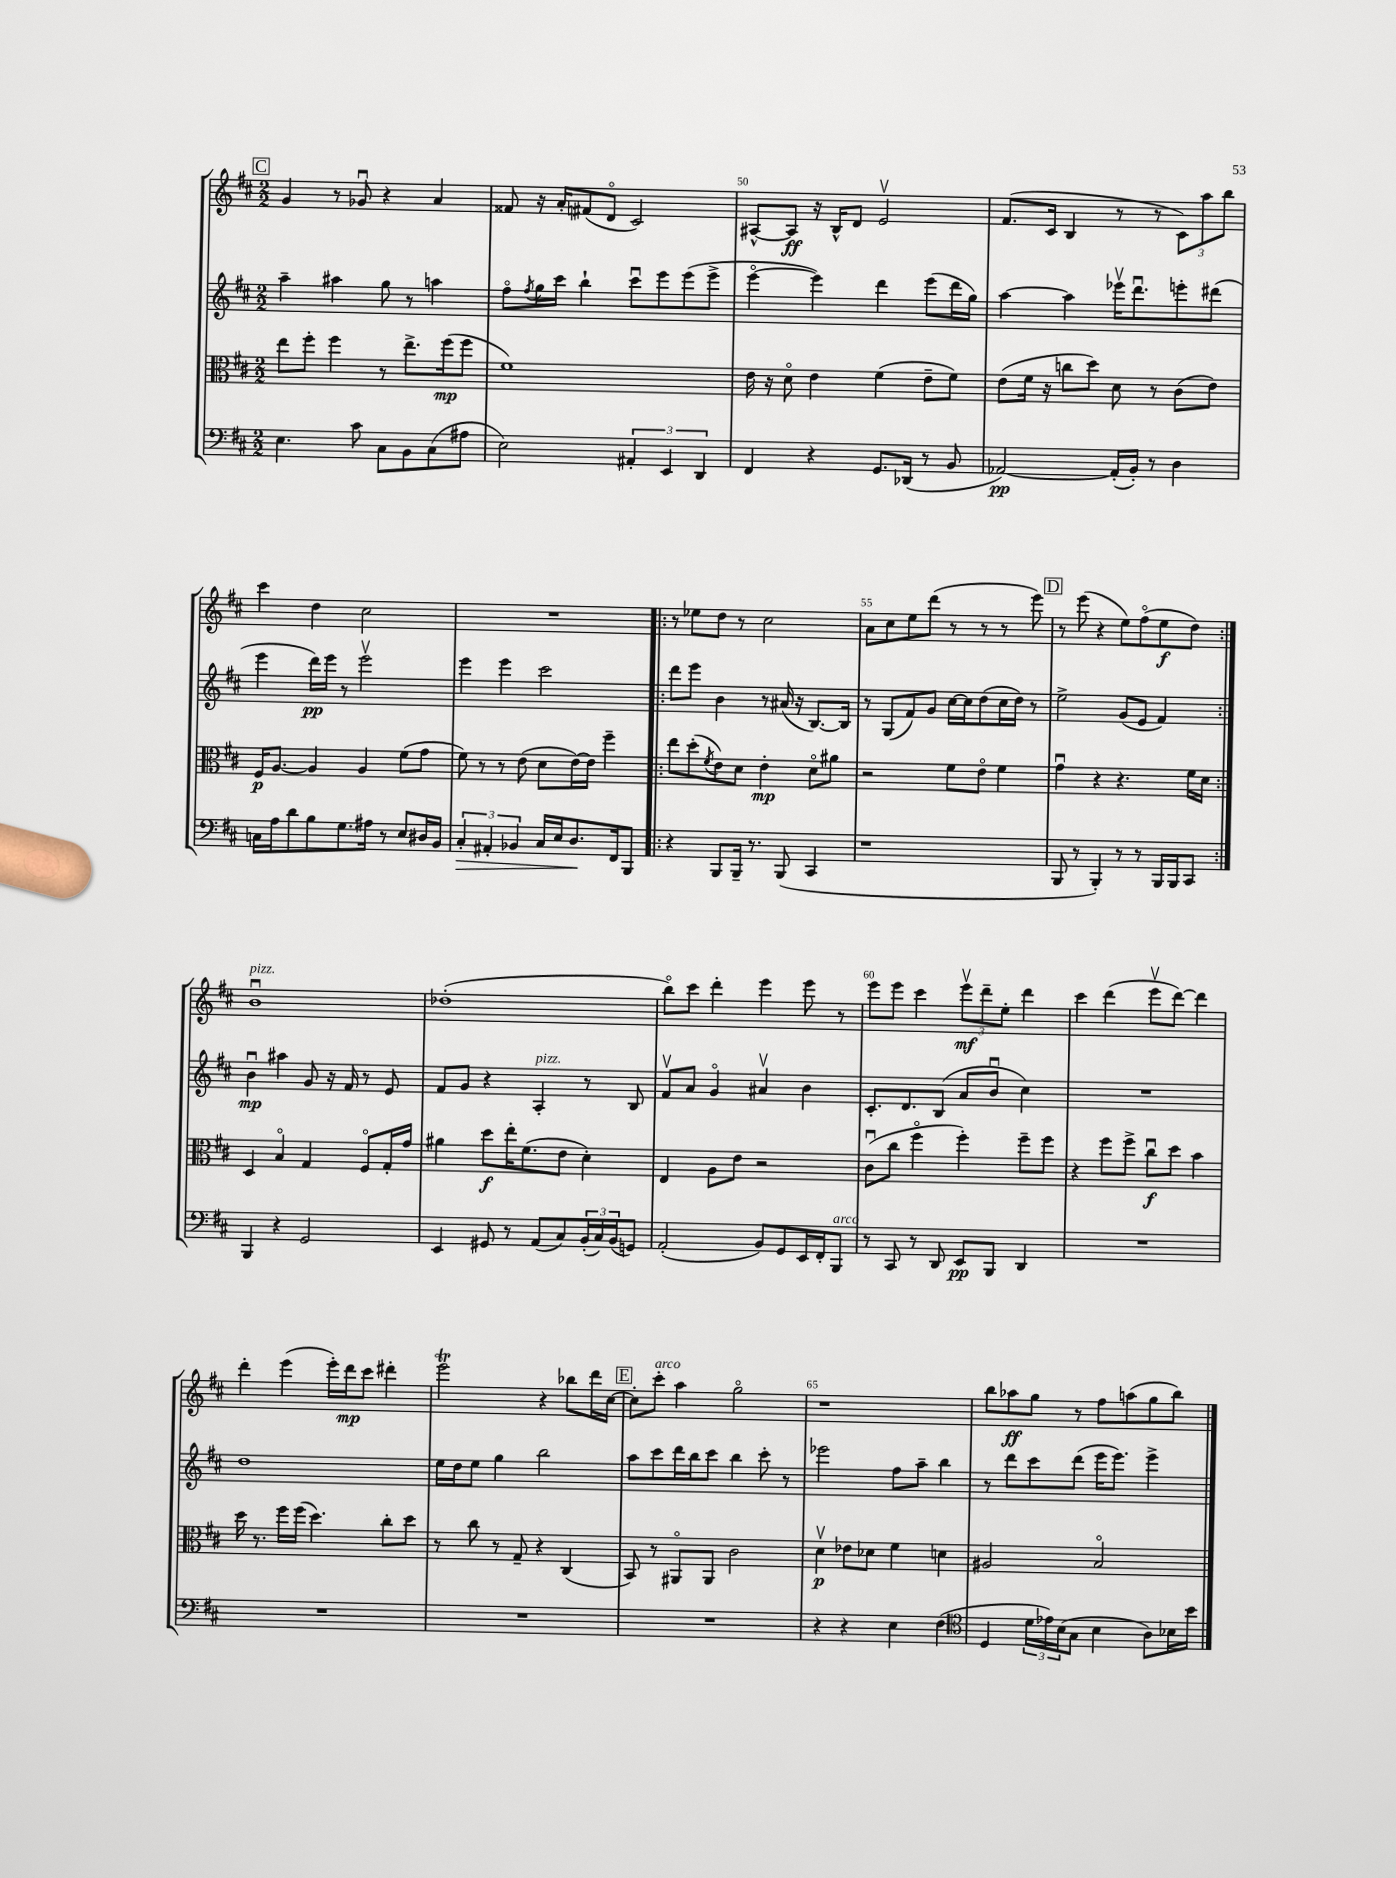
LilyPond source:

<<
\new StaffGroup <<
\new Staff = "s0" {
    \clef treble \key d \major \numericTimeSignature \time 2/2
    \mark \markup { \box "C" } g'4 r8 ges'8\downbow r4 a'4 |
    fisis'8 r16 a'16-. fis'8( d'8\flageolet cis'2) |
    ais8~-^ ais8\ff r16 b16-^ d'8 e'2\upbow |
    fis'8.( cis'16 b4 r8 r8 \tuplet 3/2 { cis'8) a''8 b''8 } |
    cis'''4 d''4 cis''2 |
    R1 |
    \repeat volta 2 { r8 ees''8 d''8 r8 cis''2 |
    a'8 cis''8 e''8 d'''8( r8 r8 r8 e'''8) |
    \mark \markup { \box "D" } r8 e'''8( r4 e''8) fis''8\flageolet( e''8\f d''8) | }
    b'1\downbow^\markup { \italic "pizz." } |
    des''1-.( |
    b''8\flageolet) cis'''8 d'''4-. e'''4 e'''8 r8 |
    e'''8 e'''8 cis'''4 \tuplet 3/2 { e'''8\upbow\mf d'''8-- e''8-. } d'''4 |
    cis'''4 d'''4( e'''8\upbow d'''8~) d'''4 |
    d'''4-. e'''4( e'''16-.) d'''16\mp cis'''8 dis'''4-. |
    e'''2\trill r4 bes''8 d'''16 cis''16~ |
    \mark \markup { \box "E" } cis''8-. cis'''8-.^\markup { \italic "arco" } a''4 g''2\flageolet |
    r1 |
    b''8 aes''8\ff g''8 r8 fis''8 a''8( g''8 b''8) \bar "|." |
}
\new Staff = "s1" {
    \clef treble \key d \major \numericTimeSignature \time 2/2
    \mark \markup { \box "C" } a''4-- ais''4 g''8 r8 a''4 |
    fis''8\flageolet \acciaccatura { fis''8 } g''16 cis'''16 b''4-! cis'''8\downbow e'''8 e'''8( e'''8-> |
    e'''4~\flageolet e'''4) d'''4 e'''8( d'''16 g''16) |
    a''4~ a''4 ees'''16\upbow d'''8.\downbow e'''8-. dis'''8( |
    e'''4 d'''16\pp) e'''16 r8 e'''2\upbow |
    e'''4 e'''4 cis'''2 |
    \repeat volta 2 { d'''8 e'''8 b'4 r8 ais'16( r16 b8.~) b16 |
    r8 g8( fis'8) g'8 cis''16~ cis''16 d''8( cis''16 d''16) r8 |
    \mark \markup { \box "D" } e''2-> g'8( e'8 fis'4) | }
    b'4\downbow\mp ais''4 g'8 r16 fis'16 r8 e'8 |
    fis'8 g'8 r4 a4-.^\markup { \italic "pizz." } r8 b8 |
    fis'8\upbow a'8 g'4\flageolet ais'4\upbow b'4 |
    cis'8.-. d'8. b8( a'8 b'8\downbow cis''4) |
    R1 |
    d''1 |
    e''16 d''16 e''8 g''4 b''2 |
    \mark \markup { \box "E" } a''8 cis'''8 d'''16 b''16 cis'''8 b''4 cis'''8-. r8 |
    ees'''2 fis''8 a''8-- b''4 |
    r8 d'''8 cis'''8 d'''8( e'''16 e'''8.) e'''4-> \bar "|." |
}
\new Staff = "s2" {
    \clef alto \key d \major \numericTimeSignature \time 2/2
    \mark \markup { \box "C" } e''8 fis''8-. fis''4 r8 e''8.-> fis''16\mp( fis''8 |
    fis'1) |
    e'16 r16 d'8\flageolet e'4 fis'4( e'8-- fis'8) |
    e'8( fis'16 r16 c''8 d''8) d'8 r8 cis'8( e'8) |
    fis16\p a8.~ a4 a4 fis'8( g'8 |
    fis'8) r8 r8 e'8( d'8 e'16~) e'16 fis''4-- |
    \repeat volta 2 { e''8 d''8-.( \acciaccatura { fis'8 } e'8) d'8 e'4-.\mp d'8\flageolet ais'8 |
    r2 fis'8 e'8\flageolet fis'4 |
    \mark \markup { \box "D" } g'4\downbow r4 r4. fis'16 d'16 | }
    d4 b4\flageolet g4 fis8\flageolet g16-. g'16 |
    ais'4 d''8\f e''16-. fis'8.( e'8 d'4-.) |
    e4 a8 e'8 r2 |
    cis'8\downbow( cis''8 fis''4\flageolet fis''4-.) fis''8-- fis''8 |
    r4 fis''8 fis''8-> cis''8\downbow\f d''8 b'4 |
    d''16 r8. fis''16 fis''16( d''4.) cis''8-. d''8 |
    r8 cis''8 r8 g8-- r4 cis4( |
    \mark \markup { \box "E" } b,8) r8 ais,8\flageolet ais,8 cis'2 |
    d'4\upbow\p ees'8 des'8 fis'4 d'4 |
    ais2 b2\flageolet \bar "|." |
}
\new Staff = "s3" {
    \clef bass \key d \major \numericTimeSignature \time 2/2
    \mark \markup { \box "C" } e4. cis'8 cis8 b,8 cis8( ais8 |
    e2) \tuplet 3/2 { ais,4-. e,4 d,4 } |
    fis,4 r4 g,8. des,16( r8 b,8 |
    aes,2~\pp) aes,16-.( b,16-.) r8 d4 |
    c16 a16 d'8 b8 g8. ais16 r8 e8 dis16 b,16 |
    \tuplet 3/2 { cis4-.\> ais,4-. bes,4 } cis16 e16 d8.\! fis,16 b,,8 |
    \repeat volta 2 { r4 b,,8 b,,16-- r8. b,,8( cis,4 |
    r1 |
    \mark \markup { \box "D" } b,,8 r8 b,,4-.) r8 r8 b,,16 b,,16 cis,8 | }
    b,,4 r4 g,2 |
    e,4 gis,8 r8 a,8( cis8) \tuplet 3/2 { b,16-.( cis16) b,16( } g,8) |
    a,2-.( b,8) g,8 e,16 fis,16-. b,,8^\markup { \italic "arco" } |
    r8 cis,8 r8 d,8 e,8\pp b,,8 d,4 |
    R1 |
    R1 |
    R1 |
    \mark \markup { \box "E" } R1 |
    r4 r4 e4 fis4( |
    \clef tenor d4 \tuplet 3/2 { d'16 ees'16) b16( } g8 b4 a8) bes16 b'16 \bar "|." |
}
>>
>>
\layout { \context { \Score currentBarNumber = #48 \override BarNumber.break-visibility = ##(#f #t #t) barNumberVisibility = #(every-nth-bar-number-visible 5) } }
